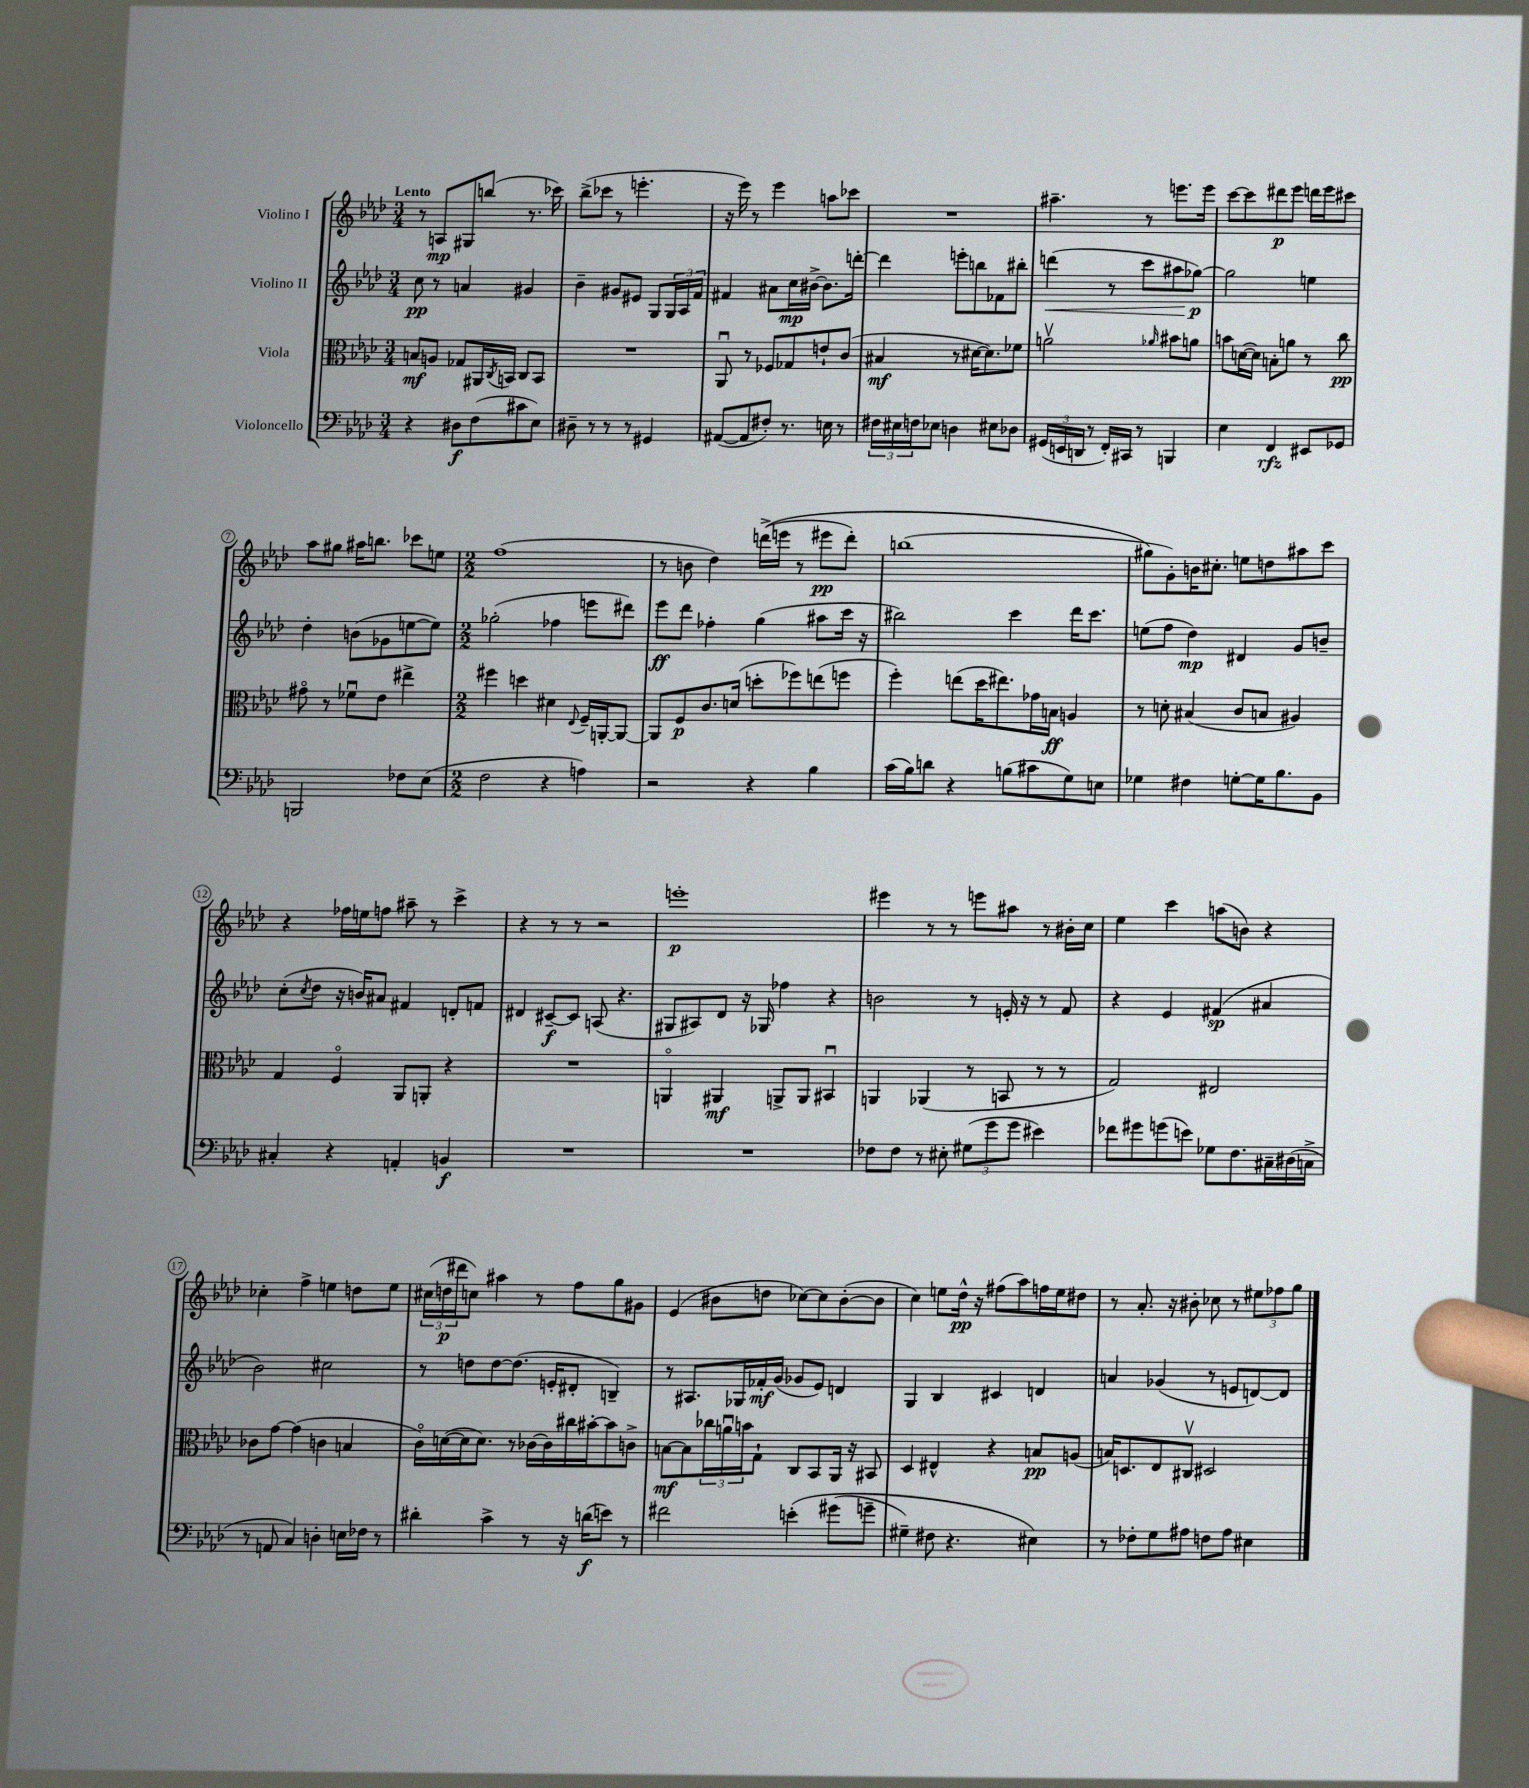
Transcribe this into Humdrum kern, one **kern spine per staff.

**kern	**dynam	**kern	**dynam	**kern	**dynam	**kern	**dynam
*part4	*part4	*part3	*part3	*part2	*part2	*part1	*part1
*staff4	*staff4	*staff3	*staff3	*staff2	*staff2	*staff1	*staff1
*I"Violoncello	*	*I"Viola	*	*I"Violino II	*	*I"Violino I	*
*clefF4	*	*clefC3	*	*clefG2	*	*clefG2	*
*k[b-e-a-d-]	*	*k[b-e-a-d-]	*	*k[b-e-a-d-]	*	*k[b-e-a-d-]	*
*M3/4	*	*M3/4	*	*M3/4	*	*M3/4	*
=1	=1	=1	=1	=1	=1	=1	=1
!	!	!	!	!	!	!LO:TX:a:B:t=Lento	!
4r	.	8Bn/L	mf	8cc\	pp	8r	.
.	.	8An/J	.	8r	.	8An/L	mp
8D#X\L	f	8G-X/L	.	4an/	.	8G#X/	.
(8F\	.	16AA#X/L	.	.	.	(8bbn/J	.
.	.	8qC/	.	.	.	.	.
.	.	16BBn/JJ	.	.	.	.	.
8c#X\	.	8C/L	.	4g#X/	.	8.r	.
8E-\J)	.	8BB/J	.	.	.	.	.
.	.	.	.	.	.	16ccc-X\)	.
=2	=2	=2	=2	=2	=2	=2	=2
8D#X~\	.	2.r	.	4b-~\	.	(8bb-^\L	.
8r	.	.	.	.	.	8ccc-X\J	.
8r	.	.	.	8g#X/L	.	8r	.
8r	.	.	.	8e#X/J	.	4.eeen'\	.
4GG#X/	.	.	.	8G/L	.	.	.
.	.	.	.	24G/L	.	.	.
.	.	.	.	24A-/	.	.	.
.	.	.	.	24f/JJ	.	.	.
=3	=3	=3	=3	=3	=3	=3	=3
([8AA#X/L	.	8AA-u/	.	4f#X/	.	16r	.
.	.	.	.	.	.	16eee-\)	.
8AA#/]	.	8r	.	.	.	8r	.
8F#X'/J)	.	8F-X/L	.	8a#X\L	.	4eee-\	.
8.r	.	8G-X/	.	16cc\L	mp	.	.
.	.	.	.	[16b#X^\JJ	.	.	.
.	.	8en`/	.	8.b#\L]	.	8aan\L	.
16En\	.	.	.	.	.	.	.
8r	.	(8c/J	.	.	.	8ccc-X\J	.
.	.	.	.	[16dddn'\Jk	.	.	.
=4	=4	=4	=4	=4	=4	=4	=4
24F#X\LL	.	4B#X/	mf	4ddd\]	.	2.r	.
24E#X\	.	.	.	.	.	.	.
24Fn\J	.	.	.	.	.	.	.
8E-X\J	.	.	.	.	.	.	.
4Dn\	.	8r	.	8eeen'\L	.	.	.
.	.	[16d#X\KL	.	8bbn\	.	.	.
.	.	8.d#\])	.	.	.	.	.
8E#X\L	.	.	.	8f-X\	.	.	.
8D-X\J	.	8f-X\J	.	8bb#X'\J	.	.	.
=5	=5	=5	=5	=5	=5	=5	=5
!	!	!	!	!	!LO:HP:b	!	!
(24GG#X/LL	.	2anv\	.	(4dddn\	<	4.aa#X~\	.
24EEn/	.	.	.	.	.	.	.
24DDn/JJ	.	.	.	.	.	.	.
8r	.	.	.	.	.	.	.
16FF'/LL)	.	.	.	8r	.	.	.
16CC#X/JJ	.	.	.	.	.	.	.
8r	.	.	.	8ccc\L	.	8r	.
.	.	16qqa-X/	.	.	.	.	.
4BBBn/	.	8b#X\L	.	8aa#X\	.	8.eeen\L	.
.	.	8an\J	.	[8gg-X\J)	p	.	.
.	.	.	.	.	.	16eee\Jk	.
.	.	.	.	.	[	.	.
=6	=6	=6	=6	=6	=6	=6	=6
4E-\	.	8bn\L	.	2gg-\]	.	[8ccc\L	.
.	.	([16dn\L	.	.	.	8ccc\]	.
.	.	16d\JJ])	.	.	.	.	.
4FF/	rfz	8Bn'\L	.	.	.	8ddd#X\	p
.	.	8an\J	.	.	.	8eee-\J	.
8EE#X/L	.	8r	.	4een\	.	16dddn\LL	.
.	.	.	.	.	.	16eee-\J	.
8GG-X/J	.	8cc\	pp	.	.	8ccc#X\J	.
!!LO:LB:g=z
=7	=7	=7	=7	=7	=7	=7	=7
2BBBn/	.	8g#X\	.	4dd-'\	.	8aa-\L	.
.	.	8r	.	.	.	8gg#X\J	.
.	.	8f-Xu\L	.	(8bn\L	.	16aa#X\KL	.
.	.	.	.	.	.	8.bbn\J	.
.	.	8e-\J	.	8g-X\	.	.	.
8F-X\L	.	4ee#X^\	.	[8een\	.	8ccc-X\L	.
(8E-\J	.	.	.	8ee\J])	.	8een\J	.
=8	=8	=8	=8	=8	=8	=8	=8
*M2/2	*	*M2/2	*	*M2/2	*	*M2/2	*
2F\	.	4ff#X\	.	(2gg-X'\	.	(1ff	.
.	.	4ddn\	.	.	.	.	.
4r	.	4d#X\	.	4ff-X\	.	.	.
.	.	8qqE-/	.	.	.	.	.
4An\)	.	16F~/LL	.	8eeen\L	.	.	.
.	.	[16AAn'/J	.	.	.	.	.
.	.	8AA/J_	.	8ddd#X\J)	.	.	.
=9	=9	=9	=9	=9	=9	=9	=9
2r	.	8AA/L]	.	8eee-\L	ff	8r	.
.	.	8F/	p	8ddd-\J	.	8bn\	.
.	.	8.c/	.	4ff-X'\	.	4dd-\)	.
.	.	(16dn/Jk	.	.	.	.	.
4r	.	8ddn'\L	.	(4gg\	.	((16dddn^\LL	.
.	.	.	.	.	.	16eeen\JJ	.
.	.	8ff-X\)	.	.	.	8r	.
4B-\	.	(8een\	.	8aa#X\L	.	8eee#X\L	pp
.	.	8ffn\J	.	16ccc\Jk	.	8ddd'\J)	.
.	.	.	.	16r	.	.	.
=10	=10	=10	=10	=10	=10	=10	=10
(16c\LL	.	4ff'\)	.	2bb#X\)	.	(1bbn	.
16B-\J)	.	.	.	.	.	.	.
8dn\J	.	.	.	.	.	.	.
4r	.	(8een\L	.	.	.	.	.
.	.	16dd-\K	.	.	.	.	.
.	.	8.ee#X\)	.	.	.	.	.
(8Bn\L	.	.	.	4ccc\	.	.	.
8c#X\	.	16g-X\L	.	.	.	.	.
.	.	16Bn\JJ	ff	.	.	.	.
8G\)	.	4An/	.	16ddd-\KL	.	.	.
.	.	.	.	8.ccc\J	.	.	.
8En\J	.	.	.	.	.	.	.
=11	=11	=11	=11	=11	=11	=11	=11
4G-X\	.	8r	.	(8een\L	.	8gg#X\L)	.
.	.	8dn'\	.	8ff\J	.	8g'\)	.
4F#X\	.	(4B#X/	.	4dd-\)	mp	16bn\K	.
.	.	.	.	.	.	8.cc#X'\J	.
[8Gn'\L	.	8c/L	.	4d#X/	.	8een\L	.
16G\K]	.	8Bn/J	.	.	.	8ddn\	.
8.B-\	.	.	.	.	.	.	.
.	.	4A#X/)	.	8g/L	.	8aa#X\	.
8BB-\J	.	.	.	8bn~/J	.	8ccc\J	.
!!LO:LB:g=z
=12	=12	=12	=12	=12	=12	=12	=12
4C#X'/	.	4G/	.	(8cc'\L	.	4r	.
.	.	.	.	8qcc/	.	.	.
.	.	.	.	8dd-\J	.	.	.
4r	.	4F/	.	16r	.	16ff-X\LL	.
.	.	.	.	16bn/KL)	.	16een\J	.
.	.	.	.	8a#X/J	.	8ffn\J	.
4AAn'/	.	8AA-/L	.	4f#X/	.	8aa#X~\	.
.	.	8AAn'/J	.	.	.	8r	.
4BBn/	f	4r	.	8dn'/L	.	4ccc^\	.
.	.	.	.	8fn/J	.	.	.
=13	=13	=13	=13	=13	=13	=13	=13
1r	.	1r	.	4d#X/	.	4r	.
.	.	.	.	[8c#X~/L	f	8r	.
.	.	.	.	8c#/J]	.	8r	.
.	.	.	.	(8An/	.	2r	.
.	.	.	.	4.r	.	.	.
=14	=14	=14	=14	=14	=14	=14	=14
1r	.	4AAn/	.	8G#X/L	.	1eeen'	p
.	.	.	.	8A#X/)	.	.	.
.	.	4AA#X/	mf	8d-/J	.	.	.
.	.	.	.	16r	.	.	.
.	.	.	.	16G-X/	.	.	.
.	.	8AAn^/L	.	4ff-X\	.	.	.
.	.	8AA/J	.	.	.	.	.
.	.	4BB#Xu/	.	4r	.	.	.
=15	=15	=15	=15	=15	=15	=15	=15
8F-X\L	.	4AAn/	.	2bn\	.	4eee#X\	.
8F-\J	.	.	.	.	.	.	.
8r	.	(4AA-X/	.	.	.	8r	.
8E#X'\	.	.	.	.	.	8r	.
(12G#X\L	.	8r	.	8r	.	8eeen\L	.
12g\	.	.	.	.	.	.	.
.	.	8BBn/	.	16en'/	.	8aa#X\J	.
12g\J	.	.	.	.	.	.	.
.	.	.	.	16r	.	.	.
4e#X\)	.	8r	.	8r	.	8r	.
.	.	8r	.	8f/	.	16b#X'\LL	.
.	.	.	.	.	.	16cc\JJ	.
=16	=16	=16	=16	=16	=16	=16	=16
8f-X\L	.	2G/)	.	4r	.	4ee-\	.
8g#X\	.	.	.	.	.	.	.
(8gn\	.	.	.	4e-/	.	4ccc\	.
8en\J)	.	.	.	.	.	.	.
8G-X\L	.	2E#X/	.	(4f#X/	sp	(8aan\L	.
8.F\	.	.	.	.	.	8bn\J)	.
.	.	.	.	4a#X/	.	4r	.
16C#X~\L	.	.	.	.	.	.	.
(16D#X\	.	.	.	.	.	.	.
16Cn^\JJ	.	.	.	.	.	.	.
!!LO:LB:g=z
=17	=17	=17	=17	=17	=17	=17	=17
8r	.	8c-X\L	.	2b-\)	.	4cc-X'\	.
8AAn/	.	[8g\J	.	.	.	.	.
4C/)	.	(4g\]	.	.	.	4ff^\	.
4Dn'\	.	4cn\	.	2cc#X\	.	4een\	.
16En\LL	.	4Bn/	.	.	.	8ddn\L	.
16F-X\JJ	.	.	.	.	.	.	.
8r	.	.	.	.	.	8ee\J	.
=18	=18	=18	=18	=18	=18	=18	=18
4d#X'\	.	16c\LL)	.	8r	.	(24cc#X\LL	.
.	.	.	.	.	.	24ddn\	p
.	.	([16dn\	.	.	.	.	.
.	.	.	.	.	.	24ddd#X\J	.
.	.	16d\J]	.	8ddn\L	.	8ccn\J)	.
.	.	8.d\J)	.	.	.	.	.
4c^\	.	.	.	[8dd\	.	4aa#X\	.
.	.	8r	.	(8.dd\J]	.	.	.
8r	.	[16c-X\LL	.	.	.	8r	.
.	.	16c-\]	.	16en'/KL	.	.	.
16r	.	16cc#X\	.	8d#X'/J	.	8ff\L	.
(16dn\KL	f	[16b#X'\J	.	.	.	.	.
8en\J)	.	8b#\]	.	4Bn~/)	.	8gg\	.
8r	.	8cn^\J	.	.	.	8g#X\J	.
=19	=19	=19	=19	=19	=19	=19	=19
2f#X\	.	[8Bn\L	mf	8r	.	(4e-/	.
.	.	8B\]	.	8.A#X/L	.	.	.
.	.	24cc-X\L	.	.	.	8b#X\L	.
.	.	24anu\	.	.	.	.	.
.	.	.	.	16G-X/L	.	.	.
.	.	24bn\J	.	.	.	.	.
.	.	8G`\J	.	16f-X'/	mf	8ddn\J	.
.	.	.	.	(16g/JJ	.	.	.
(4en'\	.	8C/L	.	8g-X/L	.	[8cc-X\L)	.
.	.	8BB-/	.	8e-/J)	.	8cc-\]	.
(8g#X\L	.	16AA-/Jk	.	4dn/	.	([8b#'\	.
.	.	16r	.	.	.	.	.
8gn~\J	.	8BB#X/	.	.	.	8b#\J]	.
=20	=20	=20	=20	=20	=20	=20	=20
4G#X~\)	.	4D-/	.	4G/	.	4cc\)	.
8F#X\	.	4E#X^^/	.	4B-/	.	8een\L	.
4.r	.	.	.	.	.	16dd-^^\Jk	pp
.	.	.	.	.	.	16r	.
.	.	4r	.	4c#X/	.	(8ff#X\L	.
.	.	.	.	.	.	8aa-\)	.
4E#X\)	.	8Bn/L	pp	4dn/	.	16ffn\L	.
.	.	.	.	.	.	16ee\J	.
.	.	(8An/J	.	.	.	8dd#X\J	.
=21	=21	=21	=21	=21	=21	=21	=21
8r	.	16Bn/KL)	.	4an/	.	8r	.
.	.	8.Dn/	.	.	.	.	.
8F-X'\L	.	.	.	.	.	8.a-'/	.
8G\	.	8E-/	.	(4g-X/	.	.	.
.	.	.	.	.	.	16r	.
8A#X\J	.	8C#Xv/J	.	.	.	8b#X'\	.
8Fn\L	.	2D#X/	.	8r	.	8cc-X\	.
8A#\J	.	.	.	8en/L	.	8r	.
4E#X\	.	.	.	[8dn/)	.	12ee#X\L	.
.	.	.	.	.	.	12ff-X\	.
.	.	.	.	8d/J]	.	.	.
.	.	.	.	.	.	12gg\J	.
==	==	==	==	==	==	==	==
*-	*-	*-	*-	*-	*-	*-	*-
